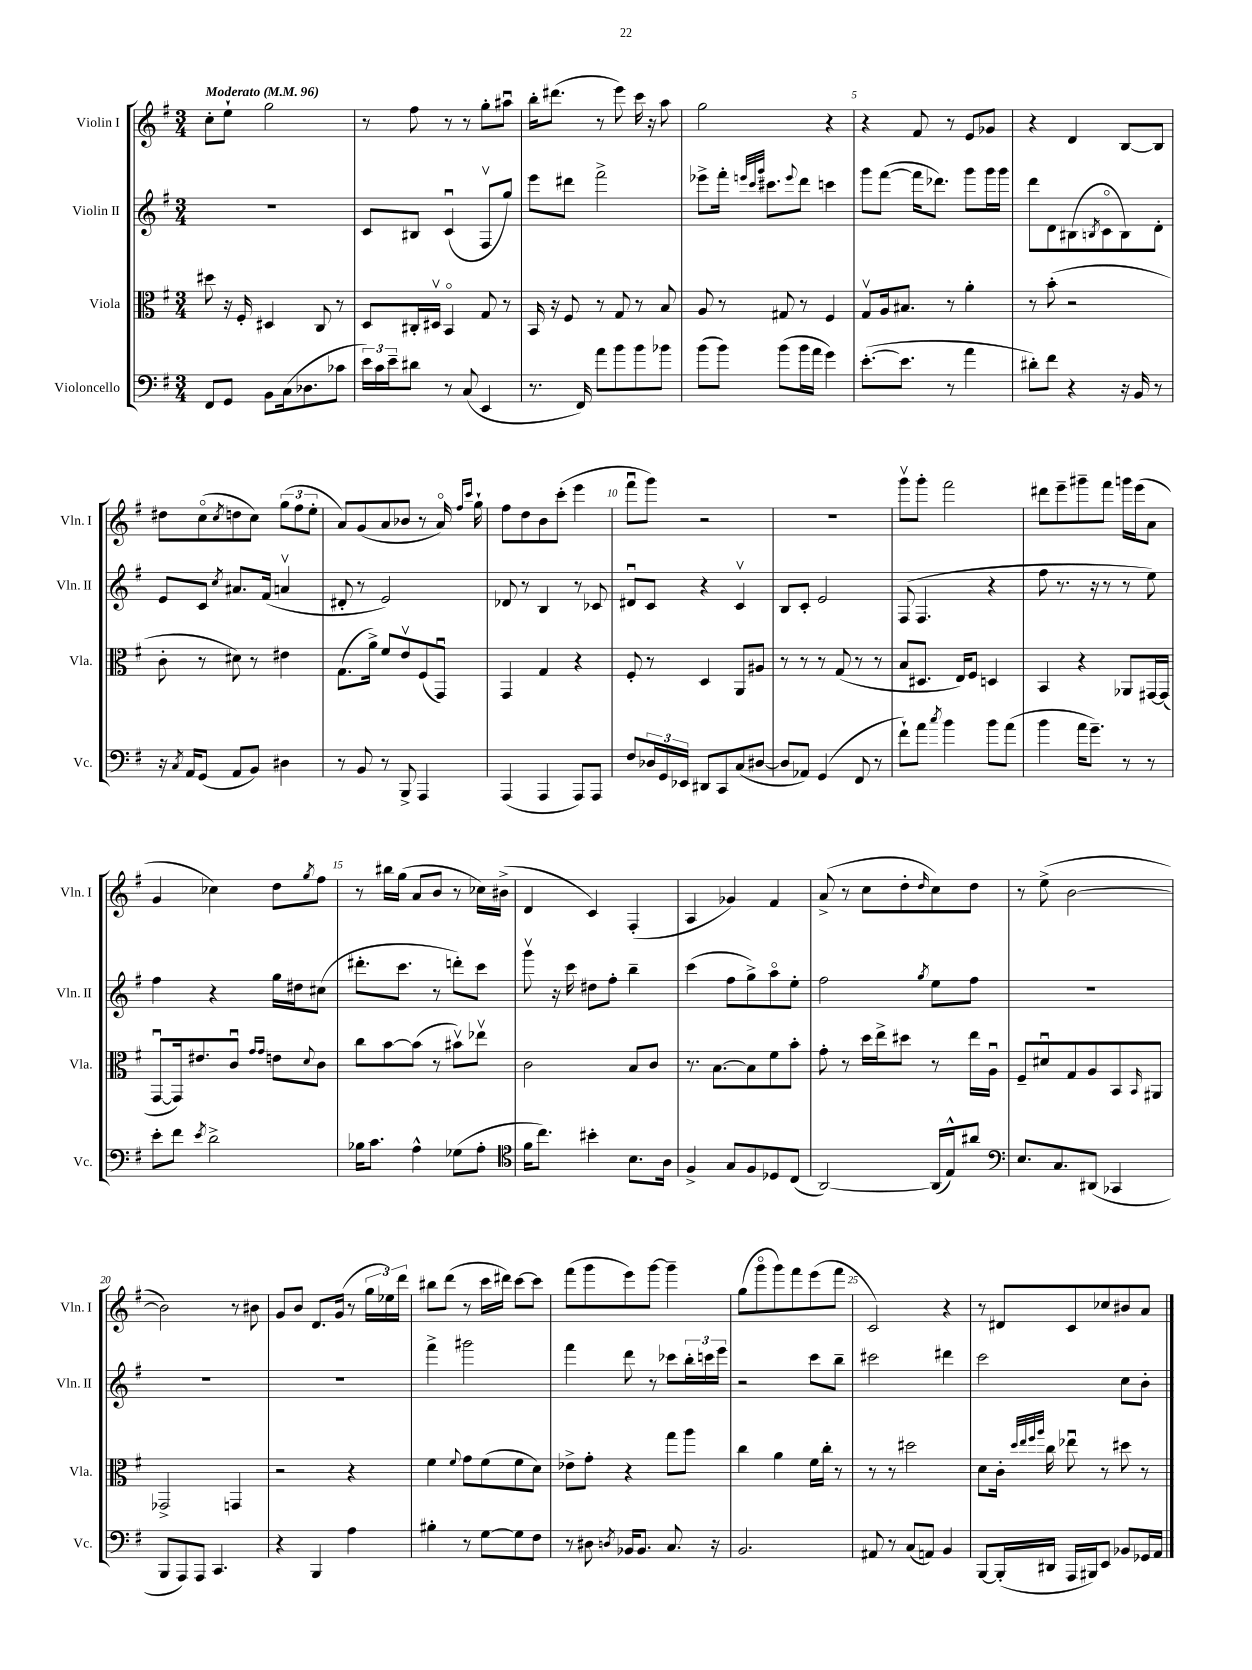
<<
\new StaffGroup <<
\new Staff = "s0" \with { instrumentName = "Violin I" shortInstrumentName = "Vln. I" } {
    \clef treble \key g \major \numericTimeSignature \time 3/4 \tempo "Moderato" 4 = 96
    c''8-. e''8-! g''2 |
    r8 fis''8 r8 r8 g''8-. ais''8\downbow |
    b''16-. dis'''8.( r8 e'''8) c'''16 r16 a''8 |
    g''2 r4 |
    r4 fis'8 r8 e'8 ges'8 |
    r4 d'4 b8~ b8 |
    dis''8 c''8\flageolet( \acciaccatura { c''8 } d''8 c''8) \tuplet 3/2 { g''8( fis''8 e''8-. } |
    a'8) g'8( a'8 bes'8 r8 a'16\flageolet) \grace { fis''16 c'''16 } g''16-! |
    fis''8 d''8 b'8 c'''8-.( e'''4 |
    fis'''8\downbow g'''8) r2 |
    R2. |
    g'''8\upbow g'''8-. fis'''2 |
    dis'''8 e'''8-- gis'''8-- fis'''8 g'''16 e'''16( a'8 |
    g'4 ces''4) d''8 \acciaccatura { g''8 } fis''8 |
    r8 bis''16 g''16( a'8 b'8 r8 ces''16) bis'16->( |
    d'4 c'4) fis4-.( |
    a4 ges'4) fis'4 |
    a'8->( r8 c''8 d''8-. \grace { d''16 } c''8) d''8 |
    r8 e''8->( b'2~ |
    b'2) r8 bis'8 |
    g'8 b'8 d'8. g'16( r8 \tuplet 3/2 { g''16 ees''16) d'''16 } |
    bis''8 d'''8( r8 c'''16 dis'''16) c'''8~ c'''8 |
    fis'''8( g'''8 e'''8) g'''8~ g'''4-- |
    g''8( g'''8\flageolet g'''8) fis'''8 e'''8( fis'''8 |
    c'2) r4 |
    r8 dis'8 c'8 ces''8 bis'8 a'8 \bar "|." |
}
\new Staff = "s1" \with { instrumentName = "Violin II" shortInstrumentName = "Vln. II" } {
    \clef treble \key g \major \numericTimeSignature \time 3/4
    R2. |
    c'8 bis8 c'4\downbow( fis8\upbow g''8) |
    e'''8 dis'''8 fis'''2-> |
    ees'''8-> fis'''16-. \grace { e'''32 c'''32 g'''32 } cis'''8. \appoggiatura { e'''8 } d'''8 c'''4 |
    g'''8 fis'''8~( fis'''16 des'''8.) g'''8 g'''16 g'''16 |
    d'''8 d'8 bis8( \acciaccatura { b8 } c'8\flageolet b8) d'8-. |
    e'8 c'8 \acciaccatura { c''8 } ais'8. fis'16( a'4\upbow |
    dis'8-. r8 e'2) |
    des'8 r8 b4 r8 ces'8 |
    dis'8\downbow c'8 r4 c'4\upbow |
    b8 c'8-. e'2 |
    fis8( fis4. r4 |
    fis''8 r8. r16 r8 r8 e''8) |
    fis''4 r4 g''16 dis''16 cis''8( |
    dis'''8.-. c'''8. r8 d'''8-.) c'''8 |
    g'''8\upbow r16 c'''16 dis''8 fis''8-. b''4-- |
    c'''4( fis''8 g''8->) a''8\flageolet e''8-. |
    fis''2 \acciaccatura { g''8 } e''8 fis''8 |
    R2. |
    R2. |
    R2. |
    fis'''4-> gis'''2 |
    fis'''4 d'''8 r8 ces'''8 \tuplet 3/2 { b''16-. c'''16 e'''16 } |
    r2 c'''8 b''8-- |
    cis'''2 dis'''4 |
    c'''2 c''8 b'8-. \bar "|." |
}
\new Staff = "s2" \with { instrumentName = "Viola" shortInstrumentName = "Vla." } {
    \clef alto \key g \major \numericTimeSignature \time 3/4
    dis''8 r16 fis16-. dis4 c8 r8 |
    d8 cis16-. dis16\upbow b,4\flageolet g8 r8 |
    b,16 r16 fis8 r8 g8 r8 b8 |
    a8 r8 gis8 r8 fis4 |
    g8\upbow a16 bis8. r8 a'4-. |
    r8 b'8-.( r2 |
    c'8-. r8 dis'8) r8 eis'4 |
    g8.( a'16->) fis'8 e'8\upbow fis8( g,8\downbow) |
    g,4 g4 r4 |
    fis8-. r8 d4 a,8 ais8 |
    r8 r8 r8 g8( r8 r8 |
    b8 dis8. e16) fis8 d4 |
    b,4 r4 aes,8 gis,16~ gis,16( |
    g,8~\downbow g,16) eis'8. c'8\downbow \grace { g'16 g'16 } e'8 \appoggiatura { d'8 } c'8 |
    c''8 b'8~ b'8( r8 bis'8\upbow) ees''8\upbow |
    c'2 b8 c'8 |
    r8. b8.~ b8 fis'8 b'8-. |
    g'8-. r8 d''16 e''16-> dis''8 r8 e''16 a16\downbow |
    fis8-- dis'8\downbow g8 a8 b,8 \grace { b,16 } ais,8 |
    ges,2-> g,4 |
    r2 r4 |
    fis'4 \appoggiatura { fis'8 } g'8 fis'8( fis'8 d'8) |
    ees'8-> g'8-. r4 g''8 a''8 |
    c''4 a'4 fis'16 c''16-. r8 |
    r8 r8 dis''2 |
    d'8 c'16-. \grace { d''32 e''32 fis''32 a''32 } c''16 ees''8\downbow r8 dis''8 r8 \bar "|." |
}
\new Staff = "s3" \with { instrumentName = "Violoncello" shortInstrumentName = "Vc." } {
    \clef bass \key g \major \numericTimeSignature \time 3/4
    fis,8 g,8 b,8 c16( des8. ces'8 |
    \tuplet 3/2 { e'16) c'16 e'16-- } dis'8 r8 c8( e,4 |
    r8. fis,16) a'8 b'8 b'8 bes'8 |
    b'8( b'8) b'8( b'16 a'16 g'4) |
    e'8.~-.( e'8. r8 a'4 |
    dis'8-.) fis'8 r4 r16 b,16 r8 |
    r16 \acciaccatura { c8 } a,16 g,8( a,8 b,8) dis4 |
    r8 b,8 r8 b,,8-> a,,4 |
    a,,4( a,,4 a,,8) a,,8 |
    fis8 \tuplet 3/2 { des16 g,16 ees,16 } dis,8 c,8 c8( dis8~ |
    dis8 aes,8) g,4( fis,8 r8 |
    fis'8-!) a'8 \acciaccatura { c''8 } b'4 b'8 a'8( |
    b'4 a'16 g'8.--) r8 r8 |
    e'8-. fis'8 \acciaccatura { e'8 } d'2-> |
    bes16 c'8. a4-^ ges8( a8-. |
    \clef tenor fis'16 c''8.) bis'4-. b8. a16 |
    fis4-> g8 fis8 des8 c8( |
    a,2~) a,16( e16-^) ais'8 |
    \clef bass e8. c8. dis,8( ces,4 |
    b,,8 a,,8) a,,8 c,4. |
    r4 b,,4 a4 |
    bis4-. r8 g8~ g8 fis8 |
    r8 dis8 \acciaccatura { d8 } bes,16 bes,8. c8. r16 |
    b,2. |
    ais,8 r8 c8( a,8) b,4 |
    b,,8~ b,,16-.( dis,16 a,,16 bis,,16) e,8 bes,8 ges,16 a,16 \bar "|." |
}
>>
>>
\layout { \context { \Score \override BarNumber.break-visibility = ##(#f #t #t) barNumberVisibility = #(every-nth-bar-number-visible 5) } }
